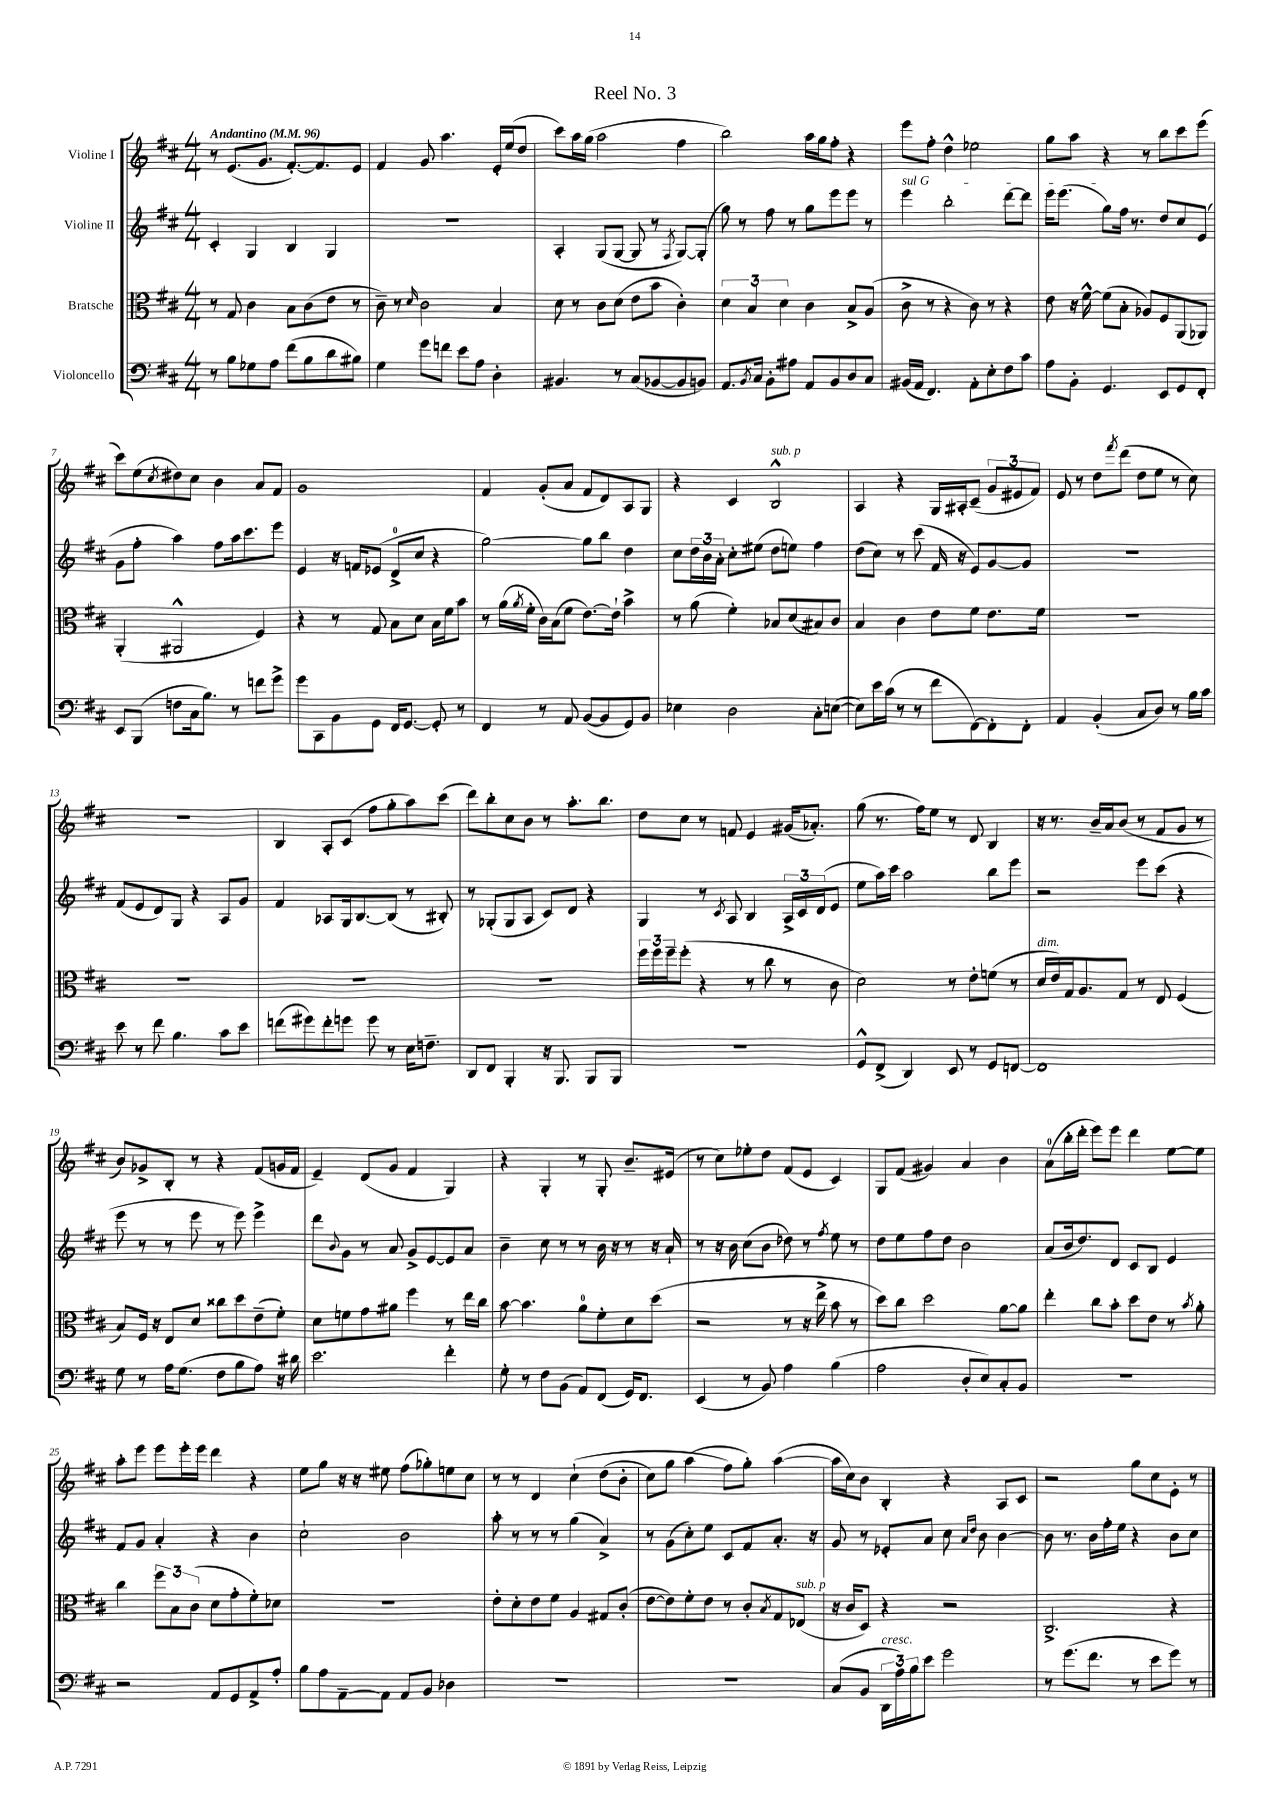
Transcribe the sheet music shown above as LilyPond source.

\header { title = "Reel No. 3" }
<<
\new StaffGroup <<
\new Staff = "s0" \with { instrumentName = "Violine I" } {
    \clef treble \key d \major \numericTimeSignature \time 4/4 \tempo "Andantino" 4 = 96
    r8 e'8.( g'8. fis'8.~-.) fis'8. e'8 |
    fis'4 g'8 a''4. e'16-. e''16( d''8 |
    cis'''8) a''16 g''16( a''2 fis''4 |
    b''2) a''16 g''16 fis''8-. r4 |
    e'''8 fis''8-. d''4-^ ees''2 |
    g''8 a''8 r4 r8 b''8 cis'''8 e'''8( |
    cis'''8) e''8( \acciaccatura { cis''8 } dis''8) cis''8 b'4 a'8 fis'8 |
    g'1 |
    fis'4 g'8-.( a'8 fis'8 d'8) a8 g8 |
    r4 cis'4 b2-^^\markup { \italic "sub. p" } |
    a4 r4 g16 ais16-. cis'8--( \tuplet 3/2 { g'8 eis'8 fis'8) } |
    e'8 r8 d''8 \acciaccatura { fis'''8 } d'''8( d''8 e''8 r8 cis''8) |
    r1 |
    b4 a8-. cis'8( fis''8 g''8-. a''8) cis'''8( |
    d'''8) b''8-. cis''8 b'8 r8 a''8.-. b''8. |
    d''8 cis''8 r8 f'8 e'4 gis'16( aes'8.-.) |
    g''8( r8. fis''16) e''8 r8 d'8 b4 |
    r16 r8. b'16-- a'16 b'8( r8 fis'8 g'8 r8 |
    b'8) ges'8-> b8-. r8 r4 fis'8( g'16 fis'16 |
    e'4--) d'8( g'8 fis'4 g4) |
    r4 g4-. r8 g8-. b'8.-- eis'16( |
    r8 cis''8) ees''8-. d''8 fis'8( e'8 cis'4) |
    g8 fis'8( gis'4) a'4 b'4 |
    a'8-0( b''16-. d'''16-. e'''8) e'''8 d'''4 e''8~ e''8 |
    a''8-. e'''8 e'''8 e'''16-. e'''16 d'''4 r4 |
    e''8 g''8 r16 r16 eis''8 fis''8( ges''8-.) e''8 cis''8 |
    r8 r8 d'4 cis''4-!\( d''8( b'8-. |
    cis''8) g''8 a''4( fis''8\) g''8-.) a''4~( |
    a''16 cis''16) b'8 b4-. r4 a8 cis'8 |
    r2 g''8 cis''8 e'8-. r8 \bar "|." |
}
\new Staff = "s1" \with { instrumentName = "Violine II" } {
    \clef treble \key d \major \numericTimeSignature \time 4/4
    cis'4-. g4 b4 g4 |
    R1 |
    a4-. g8( g8~ g8 r8 \acciaccatura { fis8 } g8~) g8-.( |
    g''8) r8 fis''8 r8 g''8 e'''8 e'''8 r8 |
    \once \override TextSpanner.bound-details.left.text = \markup { \italic "sul G" } e'''4\startTextSpan b''2-. d'''8~ d'''8 |
    e'''16 e'''8.( g''8) fis''16\stopTextSpan r8. d''8 cis''8 e'8( |
    g'8 fis''8-. a''4) fis''8 a''16 cis'''8. e'''8 |
    e'4 r16 f'16 ees'8( d'8-0-> cis''8 r4 |
    g''2~) g''8 b''8 d''4 |
    cis''8 \tuplet 3/2 { d''16 b'16 a'16-. } cis''8-. eis''8( d''8 e''8) fis''4 |
    d''8( cis''8) r8 cis'''8( fis'16 r16 e'8) g'8~ g'8 |
    R1 |
    fis'8( e'8 d'8) g8 r4 a8 g'8 |
    fis'4 aes8 g16 b8.~ b8( r8 bis8-.) |
    r8 ges8-.( ges8 a8 cis'8) d'8 r4 |
    g4 r8 \acciaccatura { cis'8 } a8 b4 \tuplet 3/2 { a16-> cis'16 d'16( } e'8 |
    e''8 a''16) cis'''16 a''2 b''8 e'''8 |
    r2 e'''8 cis'''8( r4 |
    e'''8 r8 r8 e'''8 r8 e'''8) e'''4-> |
    d'''8 \appoggiatura { b'8 } g'8 r8 a'8 g'8-> e'8~ e'8 a'8 |
    b'4-- cis''8 r8 r8 b'16 r16 r8 r16 a'16-! |
    r8 r16 b'16 cis''8( b'8 des''8) r8 \acciaccatura { fis''8 } e''8 r8 |
    d''8 e''8 fis''8 d''8 b'2 |
    a'8( b'16 d''8.) d'8 cis'8 b8 e'4 |
    fis'8 g'8 a'4-. r4 b'4 |
    cis''2-! b'2 |
    a''8-. r8 r8 r8 g''4( a'4->) |
    r8 g'8( cis''8-.) e''8 cis'8 fis'8 a'8.-. r16 |
    g'8 r8 ees'8-. a'8 cis''8 \grace { a'16 d''16 } b'8 b'4~ |
    b'8 r8. b'16 fis''16-. e''16 r4 b'8 cis''8 \bar "|." |
}
\new Staff = "s2" \with { instrumentName = "Bratsche" } {
    \clef alto \key d \major \numericTimeSignature \time 4/4
    r8 g8 cis'4 b8 cis'8( e'8 r8 |
    cis'8--) r8 \grace { d'16 } cis'2 b4 |
    d'8 r8 cis'8 d'8( e'8 b'8 cis'4-.) |
    \tuplet 3/2 { d'4 b4 d'4 } cis'4 b8-> a8( |
    cis'8-> r8 r4 cis'8) r8 r4 |
    e'8 r16 fis'16~-^ fis'8( b8-. aes8) fis8 a,8( aes,8) |
    a,4-.( ais,2-^ fis4) |
    r4 r8 g8 b8 d'8 b16 fis'16 b'8 |
    r8 a'16( \acciaccatura { a'8 } fis'16-. cis'16) b16( fis'8 e'8.~) e'16-! b'4-> |
    r8 a'8( fis'4-.) bes8 d'8( bis8) cis'8 |
    b4 cis'4 e'8 fis'8 e'8. fis'16 |
    R1 |
    R1 |
    R1 |
    R1 |
    \tuplet 3/2 { fis''16 fis''16 fis''16-- } fis''8-.( r4 r8 cis''8 r8 cis'8 |
    d'2) r8 e'8-. f'8( r8 |
    d'16^\markup { \italic "dim." } e'16) g16 a8. g8 r8 e8 fis4( |
    b8) fis16 r16 e8 d'8 cisis''8 d''8 e'8--( fis'8-.) |
    d'8 f'8 g'8 ais'8 fis''4 r8 e''16 cis''16 |
    b'8~ b'4. a'8-0 fis'8-. d'8 d''8( |
    r2 r8 r16 e''16-> b'8 r8 |
    d''8) cis''8 d''2 a'8~ a'8 |
    e''4-. cis''8 b'8-. d''8 e'8 r8 \acciaccatura { b'8 } a'8-. |
    cis''4 \tuplet 3/2 { fis''8 b8 cis'8( } d'8 g'8-. fis'8-.) des'8 |
    R1 |
    e'8-. d'8-. e'8 fis'8 a4 gis8 cis'8-.( |
    e'8~ e'8) fis'8-. e'8 r8 cis'8-. \acciaccatura { b8 } g8 ees8^\markup { \italic "sub. p" }( |
    r16 cis'16 d8) r4 r2 |
    cis2.-> r4 \bar "|." |
}
\new Staff = "s3" \with { instrumentName = "Violoncello" } {
    \clef bass \key d \major \numericTimeSignature \time 4/4
    r8 b8 ges8 a8 fis'8( b8 d'8 bis8) |
    g4 g'8 f'8 e'8 a8 d4-. |
    bis,4. r8 cis8( bes,8~ bes,8 b,8) |
    a,8. \acciaccatura { b,8 } cis16 b,8-. ais8 a,8 b,8 d8 cis8 |
    bis,16( a,16 fis,4.) a,8-. e8-. fis8 cis'8 |
    a8 b,8-. g,4. e,8 g,8 fis,8-. |
    e,8 b,,8( f8 cis16 b8.) r8 f'8 g'8-> |
    g'8 cis,8 b,8 g,8 fis,16 g,8.~ g,8-. r8 |
    fis,4 r8 a,8 b,8~( b,8 g,8) b,8 |
    ees4 d2 cis8-. e8~( |
    e8) e'16 cis'16( r8 r8 fis'8 fis,8~) fis,8-. fis,8-. |
    a,4 b,4-.( cis8 d8) r8 b16 cis'16 |
    e'8 r8 fis'8 b4. cis'8 e'8 |
    f'8( gis'8) f'8-. g'8 g'8 r8 e16 f8.-- |
    d,8 fis,8 b,,4-. r16 b,,8. b,,8 b,,8 |
    R1 |
    g,8-^ fis,8->( d,4) e,8 r8 g,8 f,8~ |
    f,1 |
    g8 r8 a16 g8.( fis8 b8 a8) r16 dis'16 |
    e'2. fis'4-. |
    g8-. r8 fis8 b,8( a,8) fis,8( g,16) fis,8. |
    e,4( r8 b,8) a4 b4( |
    a2 d8-. e8) cis8-. b,8 |
    R1 |
    r2 a,8 g,8 a,8-> a8-. |
    b8 a8 a,8~-- a,8 a,8 b,8 des4 |
    R1 |
    R1 |
    cis8( b,8 \tuplet 3/2 { d,16^\markup { \italic "cresc." } a16) b16 } e'8 g'2 |
    r8 g'8.( fis'8. r8 e'8 g'8) r8 \bar "|." |
}
>>
>>
